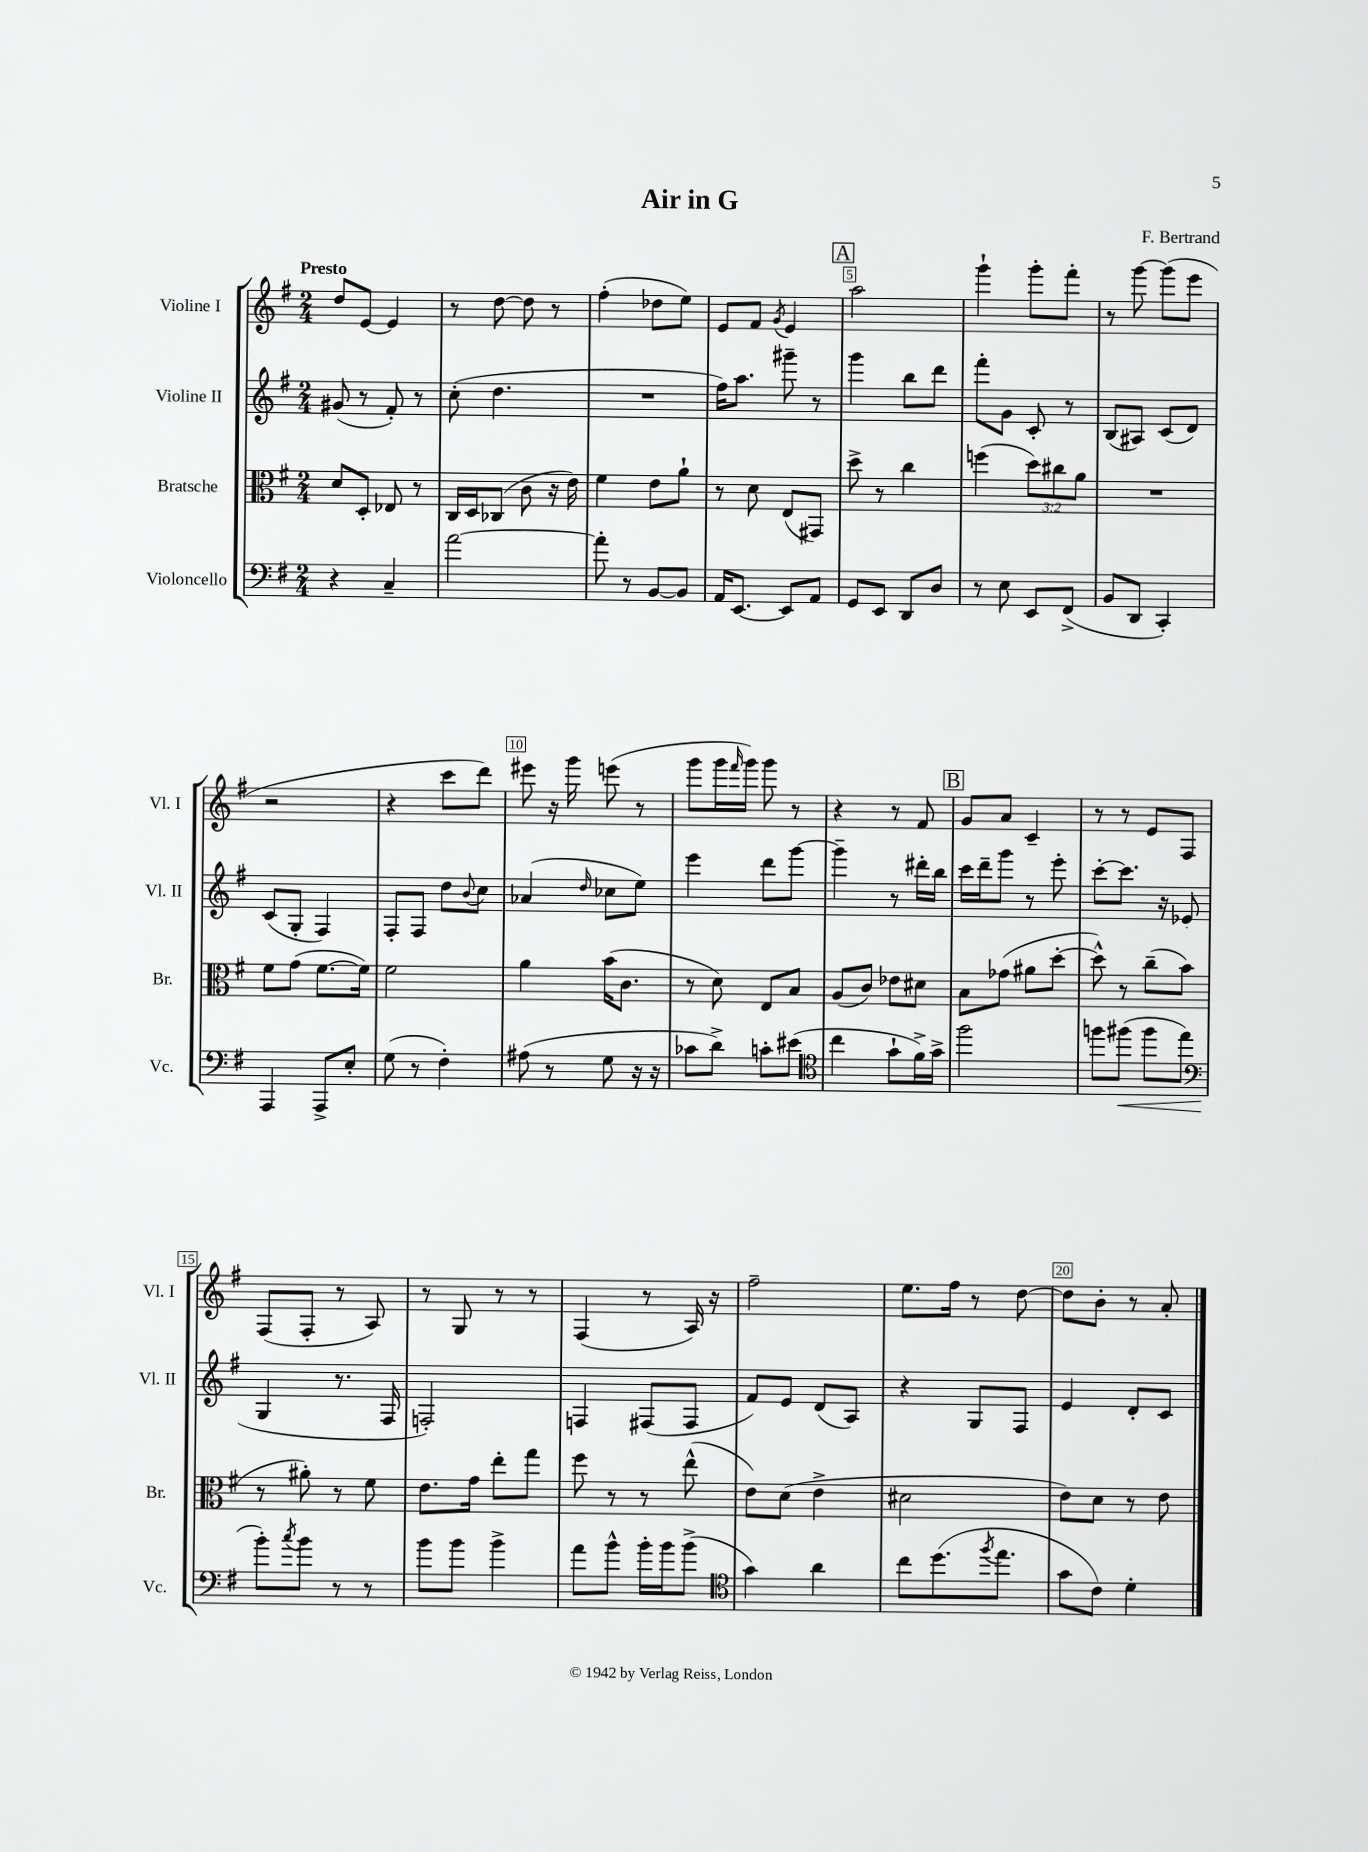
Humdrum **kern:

**kern	**dynam	**kern	**kern	**kern
*part4	*part4	*part3	*part2	*part1
*staff4	*staff4	*staff3	*staff2	*staff1
*I"Violoncello	*	*I"Bratsche	*I"Violine II	*I"Violine I
*I'Vc.	*	*I'Br.	*I'Vl. II	*I'Vl. I
*clefF4	*	*clefC3	*clefG2	*clefG2
*k[f#]	*	*k[f#]	*k[f#]	*k[f#]
*M2/4	*	*M2/4	*M2/4	*M2/4
=1	=1	=1	=1	=1
!	!	!	!	!LO:TX:a:B:t=Presto
4r	.	8d/L	(8g#X/	8dd/L
.	.	8D'/J	8r	[8e/J
4C~/	.	8E-X/	8f#'/)	4e/]
.	.	8r	8r	.
=2	=2	=2	=2	=2
[2a\	.	16C/LL	(8cc'\	8r
.	.	16D/J	.	.
.	.	(8C-X/J	4.dd\	[8dd\
.	.	8c\	.	8dd\]
.	.	16r	.	8r
.	.	16e\)	.	.
=3	=3	=3	=3	=3
8a'\]	.	4f#\	2r	(4ff#'\
8r	.	.	.	.
[8BB/L	.	8e\L	.	8dd-X\L
8BB/J]	.	8a`\J	.	8ee\J)
=4	=4	=4	=4	=4
16AA/KL	.	8r	16ff#\KL)	8e/L
[8.EE/J	.	.	8.aa\J	.
.	.	8d\	.	8f#/J
.	.	.	.	8qg/
8EE/L]	.	(8E/L	8ggg#X~\	4e/
8AA/J	.	8GG#X/J)	8r	.
!!LO:REH:place=s1:t=A
=5	=5	=5	=5	=5
8GG/L	.	8dd^\	4ggg\	2aa\
8EE/J	.	8r	.	.
8DD/L	.	4cc\	8bb\L	.
8D/J	.	.	8ddd\J	.
=6	=6	=6	=6	=6
8r	.	(4ffn\	8fff#'\L	4ggg`\
8E\	.	.	8g\J	.
8EE/L	.	12dd\L)	8c'/	8ggg'\L
.	.	12cc#X\	.	.
(8FF#^/J	.	.	8r	8fff#'\J
.	.	12a\J	.	.
=7	=7	=7	=7	=7
8BB/L	.	2r	(8B/L	8r
8DD/J	.	.	8A#X/J)	[8ggg\
4CC'/)	.	.	(8c/L	(8ggg\L]
.	.	.	8d/J)	8eee\J
!!LO:LB:g=z
=8	=8	=8	=8	=8
4AAA/	.	8f#\L	(8c/L	2r
.	.	(8g\J	8G'/J	.
8AAA^/L	.	[8.f#\L	4F#/)	.
8E'/J	.	.	.	.
.	.	16f#\Jk])	.	.
=9	=9	=9	=9	=9
(8G\	.	2f#\	8F#'/L	4r
8r	.	.	8F#/J	.
4F#'\)	.	.	8dd\L	8ccc\L
.	.	.	8qqb/	.
.	.	.	8cc\J	8ddd\J)
=10	=10	=10	=10	=10
(8A#X\	.	4a\	(4a-X/	8eee#X\
8r	.	.	.	16r
.	.	.	.	16ggg\
.	.	.	16qqdd/	.
8G\	.	(16b\KL	8cc-X\L	(8eeen\
.	.	8.c\J	.	.
16r	.	.	8ee\J)	8r
16r	.	.	.	.
=11	=11	=11	=11	=11
8c-X\L	.	8r	4eee\	8ggg\L
8d^\J)	.	8d\)	.	16ggg\L
.	.	.	.	16qqfff#/
.	.	.	.	16ggg\JJ)
8cn'\L	.	8E/L	8ddd\L	8ggg\
(8e#X\J	.	8B/J	[8ggg\J	8r
=12	=12	=12	=12	=12
*clefC4	*	*	*	*
4cc\	.	(8A/L	4ggg~\]	4r
.	.	8c/J)	.	.
8g`\L	.	8e-X\L	8r	8r
16f#^\L)	.	8d#X\J	16ddd#X'\LL	8f#/
16g^\JJ	.	.	16bb\JJ	.
!!LO:REH:place=s1:t=B
=13	=13	=13	=13	=13
2ff#\	.	8B\L	16ccc\LL	8g/L
.	.	.	16ddd~\J	.
.	.	(8g-X\J	8ggg\J	8a/J
.	.	8a#X\L	8r	4c~/
.	.	[8dd'\J	8eee'\	.
=14	=14	=14	=14	=14
8ffn\L	.	8dd^^\])	[8ccc'\L	8r
!	!LO:HP:b	!	!	!
(8ff#X\J	<	8r	8.ccc\J]	8r
8ff#\L	.	(8cc~\L	.	8e/L
.	.	.	16r	.
8ee\J	.	8b\J	(8e-X/	8F#/J
!!LO:LB:g=z
=15	=15	=15	=15	=15
*clefF4	*	*	*	*
8b'\L)	.	8r	4G/	(8F#/L
8qcc/	.	.	.	.
8b\J	[	8a#X'\)	.	8F#'/J
8r	.	8r	8.r	8r
8r	.	8f#\	.	8A/)
.	.	.	16F#/	.
=16	=16	=16	=16	=16
8b\L	.	8.e\L	2Fn'/)	8r
8b\J	.	.	.	8G/
.	.	16g\Jk	.	.
4b^\	.	8ee'\L	.	8r
.	.	8gg\J	.	8r
=17	=17	=17	=17	=17
8a\L	.	8ff#\	4Fn/	(4F#/
8b^^\J	.	8r	.	.
16b'\LL	.	8r	(8F#X/L	8r
16b\J	.	.	.	.
(8b^\J	.	(8ee^^\	8F#/J	16A/)
.	.	.	.	16r
=18	=18	=18	=18	=18
*clefC4	*	*	*	*
4g\)	.	8e\L)	8f#/L)	2ff#~\
.	.	(8d\J	8e/J	.
4a\	.	4e^\	(8d/L	.
.	.	.	8A/J)	.
=19	=19	=19	=19	=19
8cc\L	.	2d#X\	4r	8.ee\L
(8.dd\	.	.	.	.
.	.	.	.	16ff#\Jk
.	.	.	8G/L	8r
8qff#/	.	.	.	.
8.ee\J	.	.	.	.
.	.	.	8F#/J	[8dd\
=20	=20	=20	=20	=20
8g\L	.	8e\L)	4e/	8dd\L]
8c\J)	.	8d\J	.	8b'\J
4d'\	.	8r	8d'/L	8r
.	.	8e\	8c/J	8a'/
==	==	==	==	==
*-	*-	*-	*-	*-
